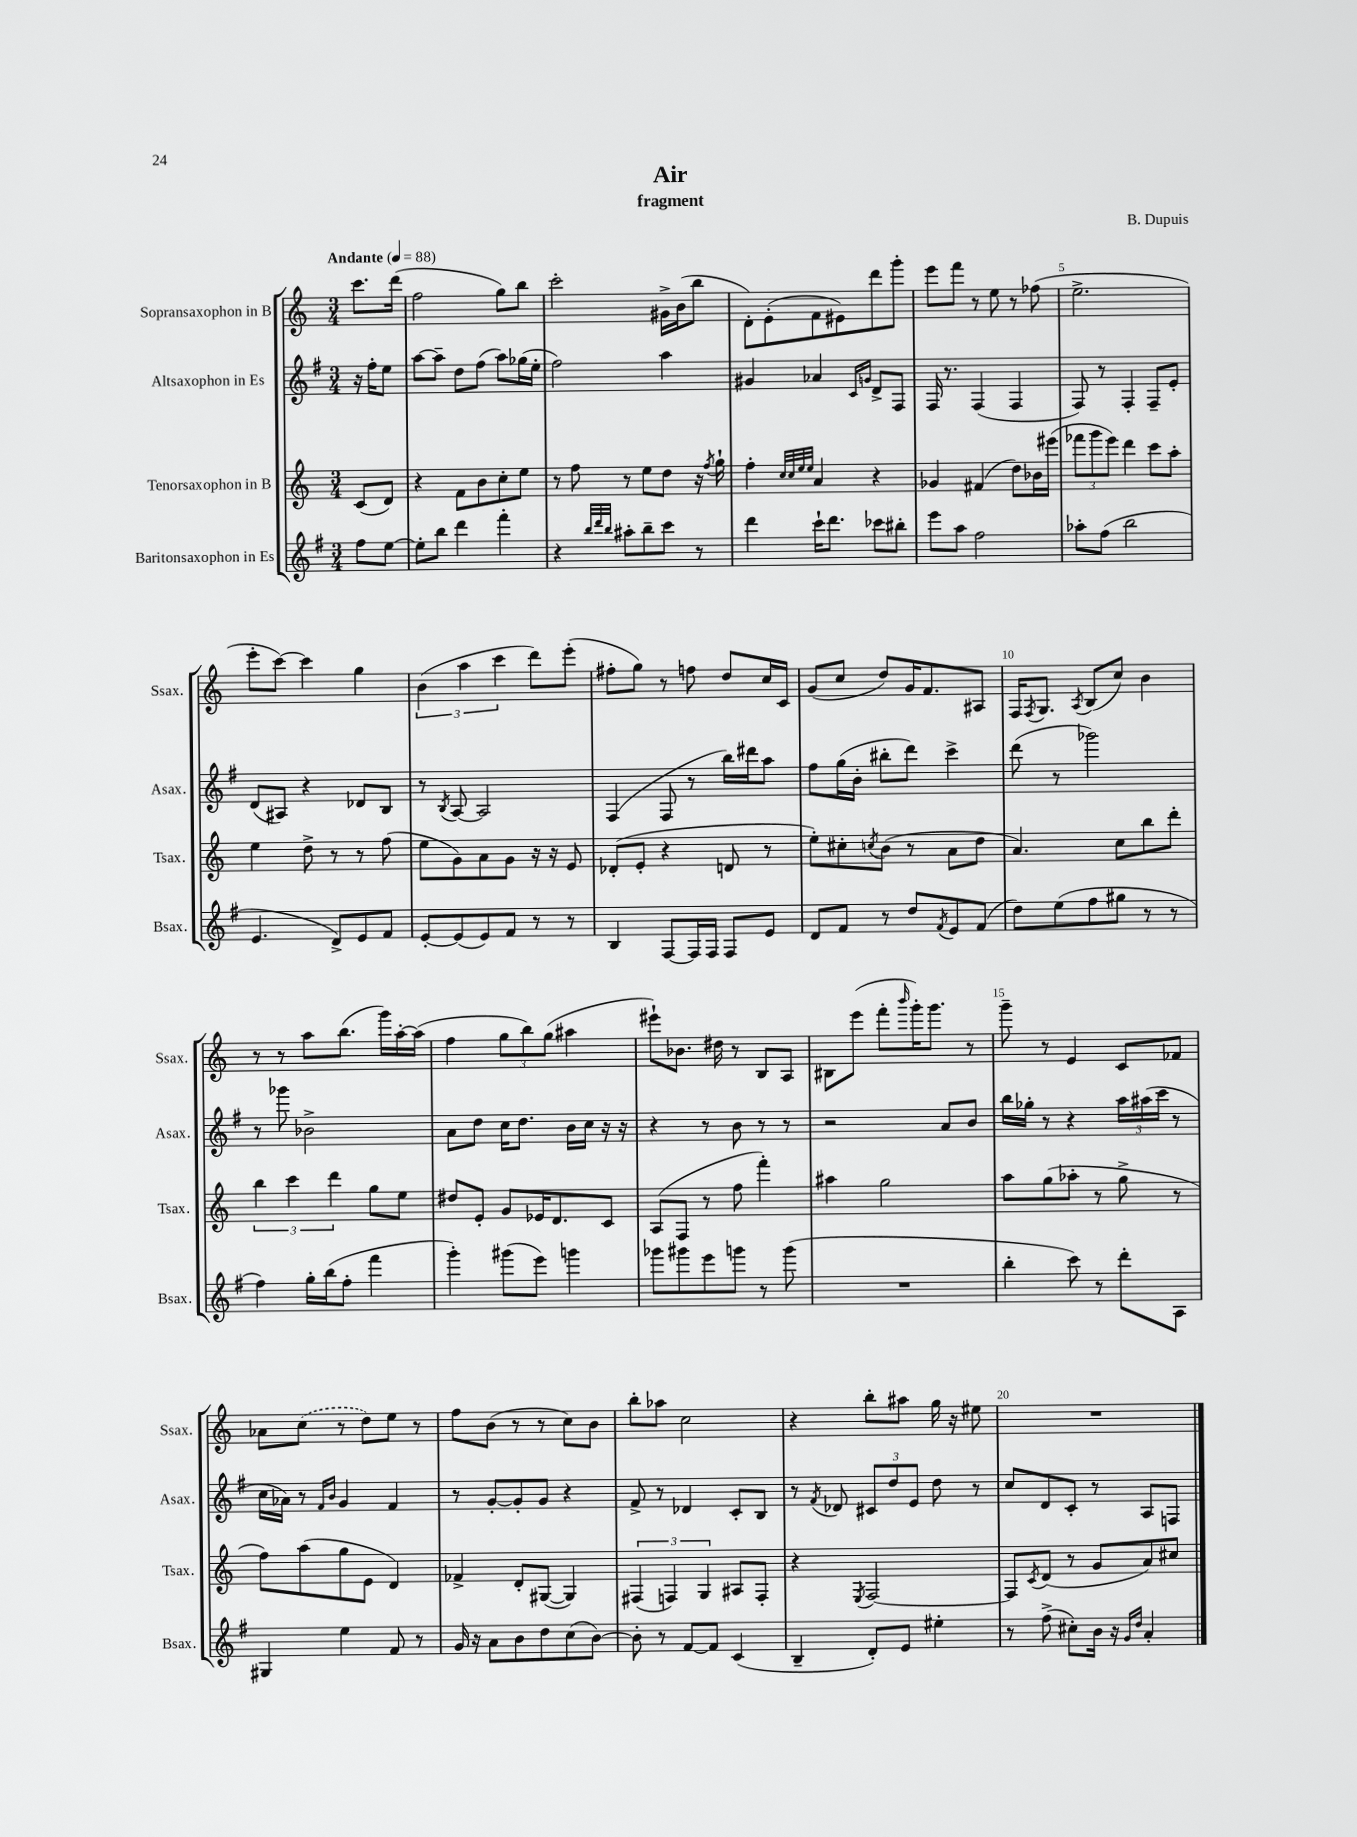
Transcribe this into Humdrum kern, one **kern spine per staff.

**kern	**kern	**kern	**kern
*staff4	*staff3	*staff2	*staff1
*clefG2	*clefG2	*clefG2	*clefG2
*k[f#]	*k[]	*k[f#]	*k[]
*M3/4	*M3/4	*M3/4	*M3/4
*MM88	*MM88	*MM88	*MM88
8ff#	(8c	16r	8.ccc
.	.	16ff#'	.
[8ee	8d)	8ee	.
.	.	.	(16ddd
=	=	=	=
8ee']	4r	[8aa	2ff
8bb	.	8aa~]	.
4ddd	8f	8dd	.
.	8b	(8ff#	.
4fff#'	8cc'	8aa)	8gg)
.	8ee	(16gg-	8bb
.	.	16ee'	.
=	=	=	=
4r	8r	2ff#)	2ccc'
.	8ff	.	.
32qqbb	.	.	.
32qqddd	.	.	.
32qqbb	.	.	.
8aa#'	8r	.	.
8bb~	8ee	.	.
8ccc	8dd	4aa	16g#^
.	.	.	(16b
8r	16r	.	8bb
.	8qff	.	.
.	16gg`	.	.
=	=	=	=
4ddd	4ff'	4g#	8d')
.	.	.	(8e'
.	32qqcc	.	.
.	32qqcc	.	.
.	32qqee	.	.
.	32qqee	.	.
16ccc`	4a	4a-	8f
8.ddd	.	.	.
.	.	.	8e#)
.	.	16qqc	.
.	.	16qqg	.
8ccc-	4r	8d^	8ddd
8bb#'	.	8F#	8ggg'
=	=	=	=
8eee	4g-	16F#	8eee
.	.	8.r	.
8aa	.	.	8fff
2ff#	(4f#	(4F#	8r
.	.	.	8ee
.	8dd)	4F#	8r
.	16b-	.	(8ff-
.	(16eee#	.	.
=	=	=	=
8aa-'	12fff-	8F#)	2.ee^
.	12ggg	.	.
(8ff#	.	8r	.
.	12eee)	.	.
2bb	4ddd	4F#'	.
.	8ccc	8F#~	.
.	8aa'	8e'	.
=	=	=	=
4.e	4ee	(8d	8eee'
.	.	8A#)	[8ccc)
.	8dd^	4r	4ccc]
8d^)	8r	.	.
8e	8r	8d-	4gg
8f#	(8ff	8B	.
=	=	=	=
[8e'	8ee	8r	(6b
.	.	8qB	.
(8e]	8g)	[8A	.
.	.	.	6aa
8e)	8a	2A]	.
.	.	.	6ccc
8f#	8g	.	.
8r	16r	.	8ddd)
.	16r	.	.
8r	8e	.	(8eee'
=	=	=	=
4B	(8d-'	(4F#	8ff#'
.	8e'	.	8gg)
[8F#	4r	8F#	8r
16F#]	.	8r	8ff
16F#	.	.	.
8F#	8d	16bb)	8dd
.	.	16ddd#	.
8e	8r	8aa	16cc
.	.	.	16c
=	=	=	=
8d	8ee')	8ff#	(8g
8f#	8cc#'	(16gg	8cc
.	.	16b'	.
.	8qcc	.	.
8r	(8b	8bb#'	8dd)
8dd	8r	8ddd)	16g
.	.	.	8.f
8qf#	.	.	.
8e	8a	4ccc^	.
(8f#	8dd	.	8A#
=	=	=	=
8dd)	4.a)	(8ddd	16F
.	.	.	8qF
.	.	.	8.G
(8ee	.	8r	.
.	.	.	8qA
8ff#	.	2ggg-)	(8B
8gg#	8cc	.	8cc)
8r	8bb	.	4b
8r	8ddd'	.	.
=	=	=	=
4ff#)	6bb	8r	8r
.	.	8ggg-	8r
.	6ccc	.	.
16gg'	.	2b-^	8aa
(16bb	.	.	.
.	6ddd	.	.
8ff#'	.	.	(8.bb
4fff#	8gg	.	.
.	.	.	16ggg)
.	8ee	.	[16aa'
.	.	.	(16aa]
=	=	=	=
4ggg')	8dd#	8a	4ff
.	8e'	8dd	.
(8ggg#	8g	16cc	12gg
.	.	8.dd	.
.	.	.	12bb)
8eee)	16e-	.	.
.	.	.	(12gg
.	8.d	.	.
4ggg	.	16b	4aa#
.	.	16cc	.
.	8c	16r	.
.	.	16r	.
=	=	=	=
8ggg-	(8A	4r	8eee#`)
8ggg#	8F	.	8.b-
8eee	8r	8r	.
.	.	.	16dd#
8ggg	8ff	8b	8r
8r	4fff')	8r	8B
(8ggg	.	8r	8A
=	=	=	=
2.r	4aa#	2r	8B#
.	.	.	(8eee
.	2gg	.	8fff'
.	.	.	16qqbbb
.	.	.	16ggg')
.	.	.	8.ggg
.	.	8a	.
.	.	8b	8r
=	=	=	=
4bb'	8aa	16bb	8ggg~
.	.	16gg-'	.
.	(8gg	8r	8r
8ccc)	8aa-'	4r	4e
8r	8r	.	.
8ddd'	8gg^	24aa	8c
.	.	(24aa#	.
.	.	24ccc	.
8A	8r	8r	8f-
=	=	=	=
4G#	8ff)	16cc	8a-
.	.	16a-)	.
.	(8aa	8r	(8cc
.	.	16qqf#	.
.	.	16qqb	.
4ee	8gg	4g	8r
.	8e	.	8dd)
8f#	4d)	4f#	8ee
8r	.	.	8r
=	=	=	=
16g	4f-^	8r	8ff
16r	.	.	.
8a	.	[8g'	(8b
8b	8d'	8g']	8r
8dd	([8G#	8g	8r
(8cc	4G#])	4r	8cc)
[8b)	.	.	8b
=	=	=	=
8b']	(6F#	8f#^	8bb'
8r	.	8r	8aa-
.	6F)	.	.
[8f#	.	4d-	2cc
.	6G	.	.
8f#]	.	.	.
(4c	8A#	8c'	.
.	8F'	8B	.
=	=	=	=
4B~	4r	8r	4r
.	.	8qf#	.
.	.	8d-	.
.	8qE	.	.
8d')	[2F	12c#	8bb'
.	.	12dd	.
8e	.	.	8aa#
.	.	12e	.
4ee#'	.	8dd	16gg
.	.	.	16r
.	.	8r	8ee#
=	=	=	=
8r	8F]	8cc	2.r
.	8qc	.	.
(8ff#^	(8d	8d	.
8cc#')	8r	8c'	.
16b	8g	8r	.
16r	.	.	.
16qqg	.	.	.
16qqdd	.	.	.
4a'	8a)	8A	.
.	8cc#	8F	.
==	==	==	==
*-	*-	*-	*-
